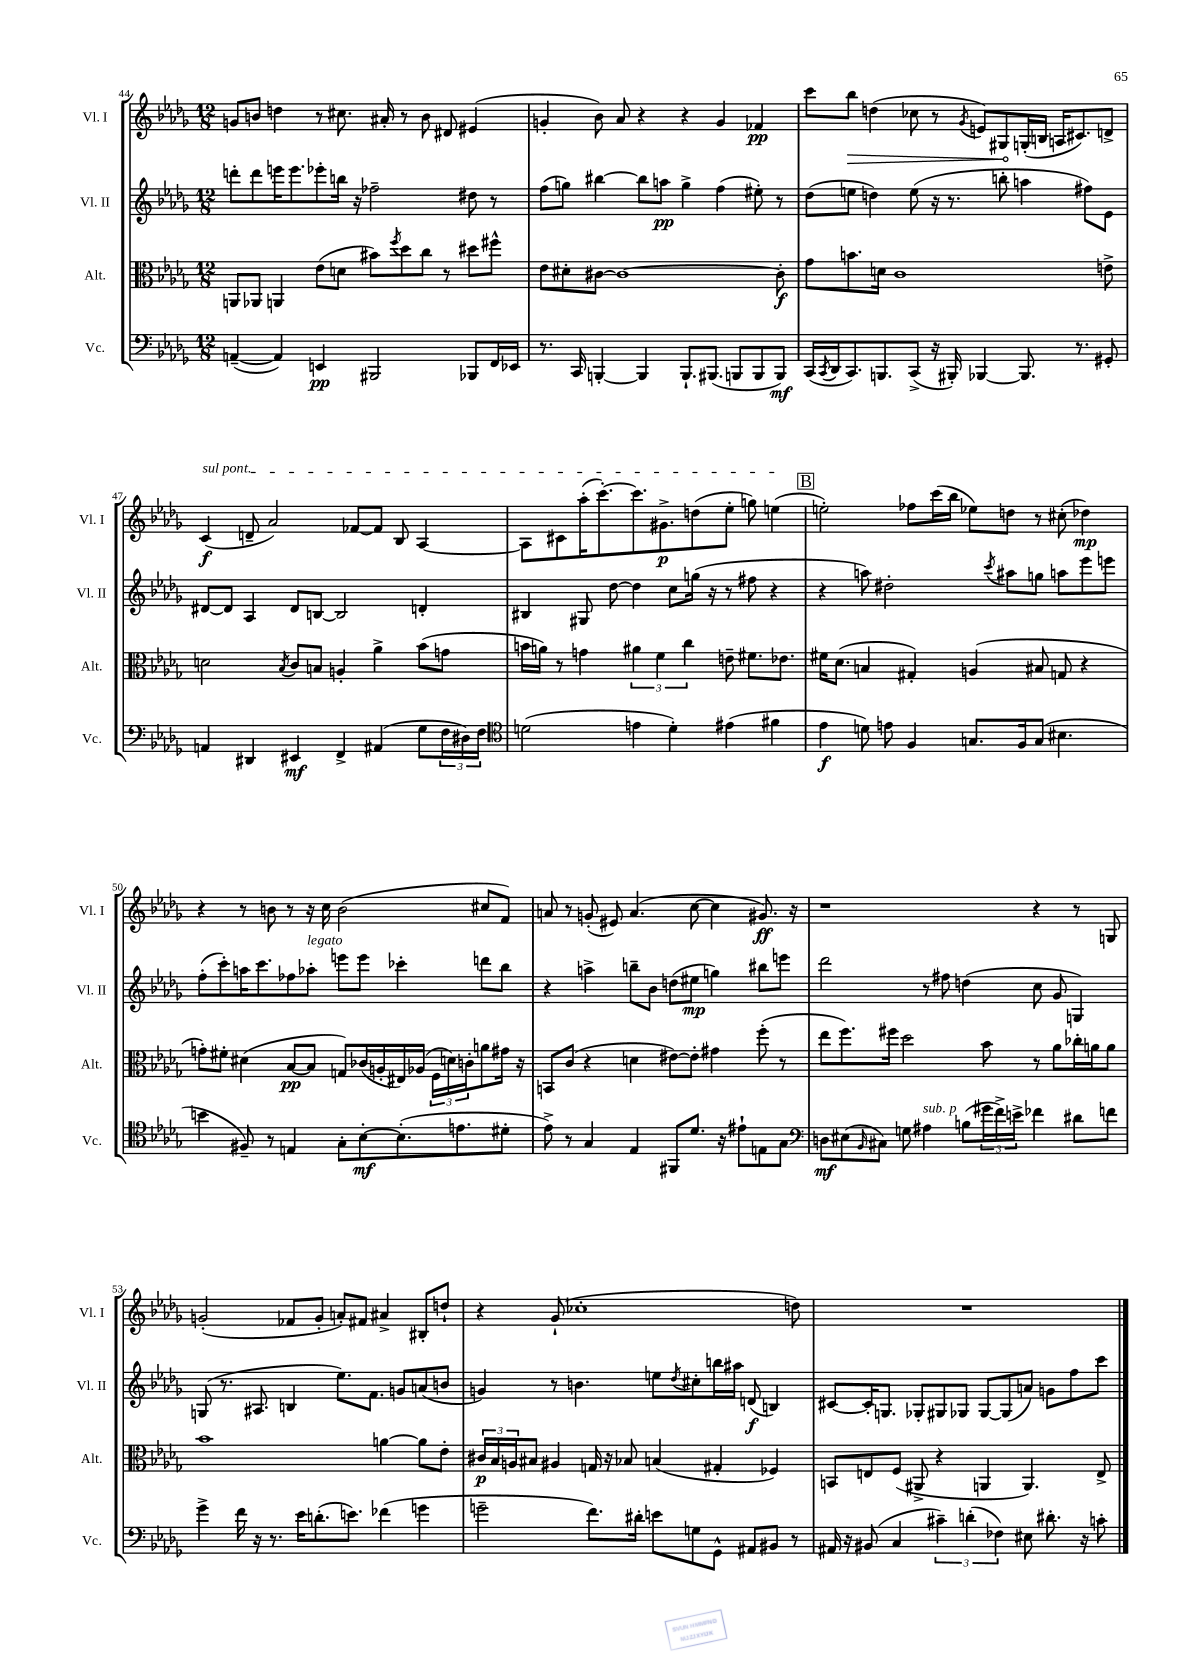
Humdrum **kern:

**kern	**dynam	**kern	**dynam	**kern	**dynam	**kern	**dynam
*part4	*part4	*part3	*part3	*part2	*part2	*part1	*part1
*staff4	*staff4	*staff3	*staff3	*staff2	*staff2	*staff1	*staff1
*I"Vc.	*	*I"Alt.	*	*I"Vl. II	*	*I"Vl. I	*
*I'Vc.	*	*I'Alt.	*	*I'Vl. II	*	*I'Vl. I	*
*clefF4	*	*clefC3	*	*clefG2	*	*clefG2	*
*k[b-e-a-d-g-]	*	*k[b-e-a-d-g-]	*	*k[b-e-a-d-g-]	*	*k[b-e-a-d-g-]	*
*M12/8	*	*M12/8	*	*M12/8	*	*M12/8	*
=44	=44	=44	=44	=44	=44	=44	=44
([4AAn~/	.	8AAn/L	.	8dddn'\L	.	8gn/L	.
.	.	8AA-X/J	.	8ddd\	.	8bn/J	.
4AA/])	.	4AAn/	.	16eeen\K	.	4ddn\	.
.	.	.	.	8.eee\	.	.	.
4EEn/	pp	(8e-\L	.	8eee-X'\	.	8r	.
.	.	8dn\J	.	16bbn\Jk	.	8.cc#X\	.
.	.	.	.	16r	.	.	.
2BBB#X/	.	8b#X\L)	.	2ff-X~\	.	.	.
.	.	.	.	.	.	16a#X'/	.
.	.	8qff/	.	.	.	.	.
.	.	8dd-\	.	.	.	8r	.
.	.	8cc\J	.	.	.	8b\	.
.	.	8r	.	.	.	8d#X/	.
8BBB-X/L	.	8dd#X\L	.	8dd#X\	.	(4e#X/	.
16FF/L	.	8ff#X^^\J	.	8r	.	.	.
16EE-X/JJ	.	.	.	.	.	.	.
=45	=45	=45	=45	=45	=45	=45	=45
8.r	.	8e-\L	.	(8ff\L	.	4gn'/	.
.	.	8d#X'\	.	8ggn\J)	.	.	.
16CC/	.	.	.	.	.	.	.
[4BBBn'/	.	[8c#X\J	.	[4bb#X\	.	8b-\)	.
.	.	1c#_	.	.	.	8a-/	.
4BBB/]	.	.	.	8bb#\L]	.	4r	.
.	.	.	.	8aan\J	pp	.	.
8.BBB`/L	.	.	.	4gg^\	.	4r	.
(8.BBB#X/J	.	.	.	.	.	.	.
.	.	.	.	(4ff\	.	4g/	.
8BBBn/L	.	.	.	.	.	.	.
8BBB/	.	.	.	8ee#X'\)	.	4f-X/	pp
8BBB/J)	mf	8c#'\]	f	8r	.	.	.
=46	=46	=46	=46	=46	=46	=46	=46
(16CC/LL	.	8g-\L	.	(8dd-\L	.	8ccc\L	.
8qCC/	.	.	.	.	.	.	.
16DD-/J	.	.	.	.	.	.	.
!	!	!	!	!	!	!	!LO:HP:b
8.CC/)	.	8.bn\	.	8een\J	.	8bb-\J	>
.	.	.	.	4ddn\)	.	(4ddn\	.
8.BBBn/	.	16dn\Jk	.	.	.	.	.
.	.	1c	.	.	.	.	.
(8CC^/J	.	.	.	(8ee\	.	8cc-X\	.
16r	.	.	.	16r	.	8r	.
16BBB#X'/)	.	.	.	8.r	.	.	.
.	.	.	.	.	.	8qg-/	.
[4BBB-X/	.	.	.	.	.	8en/L)	.
.	.	.	.	8bbn'\	.	8G#X/	.
8.BBB-/]	.	.	.	4aan\	.	(16Gn'/L	]
.	.	.	.	.	.	16Bn/JJ	.
.	.	.	.	.	.	16An/KL	.
8.r	.	.	.	.	.	8.c#X/)	.
.	.	.	.	8ff#X\L)	.	.	.
8GG#X'/	.	8en^\	.	8e-\J	.	8dn^/J	.
!!LO:LB:g=z
=47	=47	=47	=47	=47	=47	=47	=47
!	!	!	!	!	!	!LO:TX:a:i:t=sul pont.	!
4AAn/	.	2dn\	.	[8d#X/L	.	(4c/	f
.	.	.	.	8d#/J]	.	.	.
4DD#X/	.	.	.	4A-/	.	8dn~/	.
.	.	.	.	.	.	2a-/)	.
.	.	8qB-/	.	.	.	.	.
4EE#X/	mf	8c/L	.	8d#/L	.	.	.
.	.	8Bn/J	.	[8Bn/J	.	.	.
4FF^/	.	4An'/	.	2B/]	.	.	.
.	.	.	.	.	.	[8f-X/L	.
(4AA#X/	.	4a-^\	.	.	.	8f-/J]	.
.	.	.	.	.	.	8B-/	.
8G-\L	.	(8b-\L	.	4dn'/	.	[4A-/	.
24F\L	.	8gn\J	.	.	.	.	.
24D#X\)	.	.	.	.	.	.	.
24F\JJ	.	.	.	.	.	.	.
=48	=48	=48	=48	=48	=48	=48	=48
*clefC4	*	*	*	*	*	*	*
(2dn\	.	16bn\LL	.	4B#X/	.	8A-\L]	.
.	.	16an\JJ)	.	.	.	.	.
.	.	8r	.	.	.	8c#X\	.
.	.	4gn\	.	8G#X/	.	(16aa-'\K	.
.	.	.	.	.	.	[8.ccc'\)	.
.	.	.	.	[8dd-\	.	.	.
4en\	.	6a#X\	.	4dd-\]	.	8.ccc\]	.
.	.	6f\	.	.	.	.	.
.	.	.	.	.	.	8.g#X^\	p
4d'\)	.	.	.	8cc\L	.	.	.
.	.	6cc\	.	.	.	.	.
.	.	.	.	(16ggn\Jk	.	(8ddn\	.
.	.	.	.	16r	.	.	.
(4e#X\	.	8en~\	.	8r	.	8ee-'\J	.
.	.	8.f#X\L	.	8ff#X\	.	8ggn\)	.
4f#X\	.	.	.	4r	.	(4een\	.
.	.	8.e-X\J	.	.	.	.	.
!!LO:REH:place=s1:t=B
=49	=49	=49	=49	=49	=49	=49	=49
4e-\	f	16f#X\KL	.	4r	.	2een'\)	.
.	.	(8.d-\J	.	.	.	.	.
8dn\)	.	4Bn/	.	8aan\)	.	.	.
8en\	.	.	.	2dd#X'\	.	.	.
4F/	.	4G#X'/)	.	.	.	8ff-X\L	.
.	.	.	.	.	.	(16ccc\L	.
.	.	.	.	.	.	16bb-\JJ	.
8.Gn/L	.	(4An/	.	.	.	8ee-X\L)	.
.	.	.	.	8qccc/	.	.	.
.	.	.	.	8aa#X\L	.	8ddn\J	.
16F/k	.	.	.	.	.	.	.
(8G/J	.	8B#X/	.	8ggn\J	.	8r	.
4.B#X\	.	8Gn/	.	8aan\L	.	(8cc#X'\	.
.	.	4r	.	8eee-\	.	4dd-X\)	mp
.	.	.	.	8eeen\J	.	.	.
!!LO:LB:g=z
=50	=50	=50	=50	=50	=50	=50	=50
4bn\	.	8gn'\L)	.	(8ff'\L	.	4r	.
.	.	8f#X'\J	.	8ccc'\)	.	.	.
8F#X~/)	.	(4d#X\	.	16aan\K	.	8r	.
.	.	.	.	8.ccc\	.	.	.
8r	.	.	.	.	.	8bn\	.
4En/	.	[8B-/L	pp	8ff-X\	.	8r	.
!	!	!	!	!LO:TX:a:i:t=legato	!	!	!
.	.	8B-/J]	.	8aa-X'\J	.	16r	.
.	.	.	.	.	.	16cc\	.
8G-'\L	.	8Gn/L)	.	8eeen\L	.	(2b\	.
[8B-'\	mf	(16c-X/L	.	8eee\J	.	.	.
.	.	16An'/	.	.	.	.	.
(8.B-'\]	.	16E#X/)	.	4ccc-X'\	.	.	.
.	.	(16A-X/JJ	.	.	.	.	.
.	.	24F\LL	.	.	.	.	.
.	.	24dn\)	.	.	.	.	.
8.en\	.	.	.	.	.	.	.
.	.	24cn'\J	.	.	.	.	.
.	.	8an\	.	8dddn\L	.	8cc#X/L	.
8d#X'\J	.	16g#X\Jk	.	8bb-\J	.	8f/J)	.
.	.	16r	.	.	.	.	.
=51	=51	=51	=51	=51	=51	=51	=51
8e-^\)	.	8BBn/L	.	4r	.	8an/	.
8r	.	(8c/J	.	.	.	8r	.
4G-/	.	4r	.	4aan^\	.	(8gn'/	.
.	.	.	.	.	.	8e#X/)	.
4E-/	.	4dn\	.	8bbn~\L	.	(4.a/	.
.	.	.	.	8b-\J	.	.	.
8FF#X/L	.	[8e#X\L)	.	(8ddn\L	.	.	.
8.d-/J	.	8e#'\J]	.	8ee#X\J	mp	[8cc\	.
.	.	4g#X\	.	4ggn\)	.	4cc\]	.
16r	.	.	.	.	.	.	.
8e#X`\L	.	.	.	.	.	.	.
8En\	.	(8ff'\	.	8bb#X\L	.	8.g#X/)	ff
8G-\J	.	8r	.	8eeen\J	.	.	.
.	.	.	.	.	.	16r	.
=52	=52	=52	=52	=52	=52	=52	=52
*clefF4	*	*	*	*	*	*	*
8Dn\L	mf	8ee-\L	.	2ddd-\	.	1r	.
(8E#X\	.	8.ff\)	.	.	.	.	.
16qqBB-/	.	.	.	.	.	.	.
8C#X\J)	.	.	.	.	.	.	.
.	.	16ff#X\Jk	.	.	.	.	.
8Gn\	.	2dd-\	.	.	.	.	.
!LO:TX:a:i:t=sub. p	!	!	!	!	!	!	!
4A#X\	.	.	.	8r	.	.	.
.	.	.	.	8ff#X\	.	.	.
(8Bn\L	.	.	.	(4ddn\	.	.	.
24g#X\L	.	8b-\	.	.	.	.	.
24f^\)	.	.	.	.	.	.	.
24en^\JJ	.	.	.	.	.	.	.
4f-X\	.	8r	.	8cc\	.	4r	.
.	.	8a-\L	.	8g-/	.	.	.
8d#X\L	.	16cc-X'\L	.	4Gn/)	.	8r	.
.	.	16an\J	.	.	.	.	.
8fn\J	.	8a\J	.	.	.	8Gn/	.
!!LO:LB:g=z
=53	=53	=53	=53	=53	=53	=53	=53
4g-^\	.	1b-	.	(8Gn/	.	(2gn'/	.
.	.	.	.	8.r	.	.	.
16f\	.	.	.	.	.	.	.
16r	.	.	.	8.A#X/	.	.	.
8.r	.	.	.	.	.	.	.
.	.	.	.	4Bn/	.	8f-X/L	.
16e-\KL	.	.	.	.	.	.	.
(8.dn'\	.	.	.	.	.	8g'/J	.
.	.	.	.	8.ee-\L)	.	8an'/L)	.
8.en\J)	.	.	.	.	.	.	.
.	.	.	.	.	.	8f#X/J	.
.	.	.	.	8.f\J	.	.	.
(4f-X\	.	[4an\	.	.	.	4a#X^/	.
.	.	.	.	8gn/L	.	.	.
4gn\	.	8a\L]	.	(8an/	.	8B#X'/L	.
.	.	8e-'\J	.	8bn/J	.	8ddn`/J	.
=54	=54	=54	=54	=54	=54	=54	=54
2gn~\	.	24c#X/LL	p	4gn/)	.	4r	.
.	.	24B-/	.	.	.	.	.
.	.	24An/J	.	.	.	.	.
.	.	8B#X/J	.	.	.	.	.
.	.	4A#X/	.	8r	.	(8g-`/	.
.	.	.	.	4.bn\	.	1cc-X'	.
8.f\L)	.	16Gn/	.	.	.	.	.
.	.	16r	.	.	.	.	.
.	.	8B-X/	.	.	.	.	.
16d#X'\Jk	.	.	.	.	.	.	.
8en\L	.	(4Bn/	.	8een\L	.	.	.
.	.	.	.	8qdd-/	.	.	.
8Gn\	.	.	.	8cc#X'\	.	.	.
8GG-^^\J	.	4G#X'/	.	16bbn\L	.	.	.
.	.	.	.	16aa#X\JJ	.	.	.
8AA#X/L	.	.	.	(8dn/	f	.	.
8BB#X/J	.	4F-X/)	.	4Bn/)	.	.	.
8r	.	.	.	.	.	8ddn\)	.
=55	=55	=55	=55	=55	=55	=55	=55
16AA#X/	.	8BBn/L	.	[8c#X/L	.	1.r	.
16r	.	.	.	.	.	.	.
(8BB#X/	.	8En/	.	16c#'/K]	.	.	.
.	.	.	.	8.Gn/J	.	.	.
4C/	.	(8F/J	.	.	.	.	.
.	.	8AA#X^/	.	8G-X'/L	.	.	.
6c#X~\)	.	4r	.	8G#X/	.	.	.
.	.	.	.	8G-X/J	.	.	.
(6dn'\	.	.	.	.	.	.	.
.	.	4AAn/	.	[8G-/L	.	.	.
6F-X\)	.	.	.	.	.	.	.
.	.	.	.	(8G-/]	.	.	.
8E#X\	.	4.AA/)	.	8an/J)	.	.	.
8.d#X'\	.	.	.	8gn\L	.	.	.
.	.	.	.	8ff\	.	.	.
16r	.	.	.	.	.	.	.
8cn'\	.	8E^/	.	8ccc\J	.	.	.
==	==	==	==	==	==	==	==
*-	*-	*-	*-	*-	*-	*-	*-
